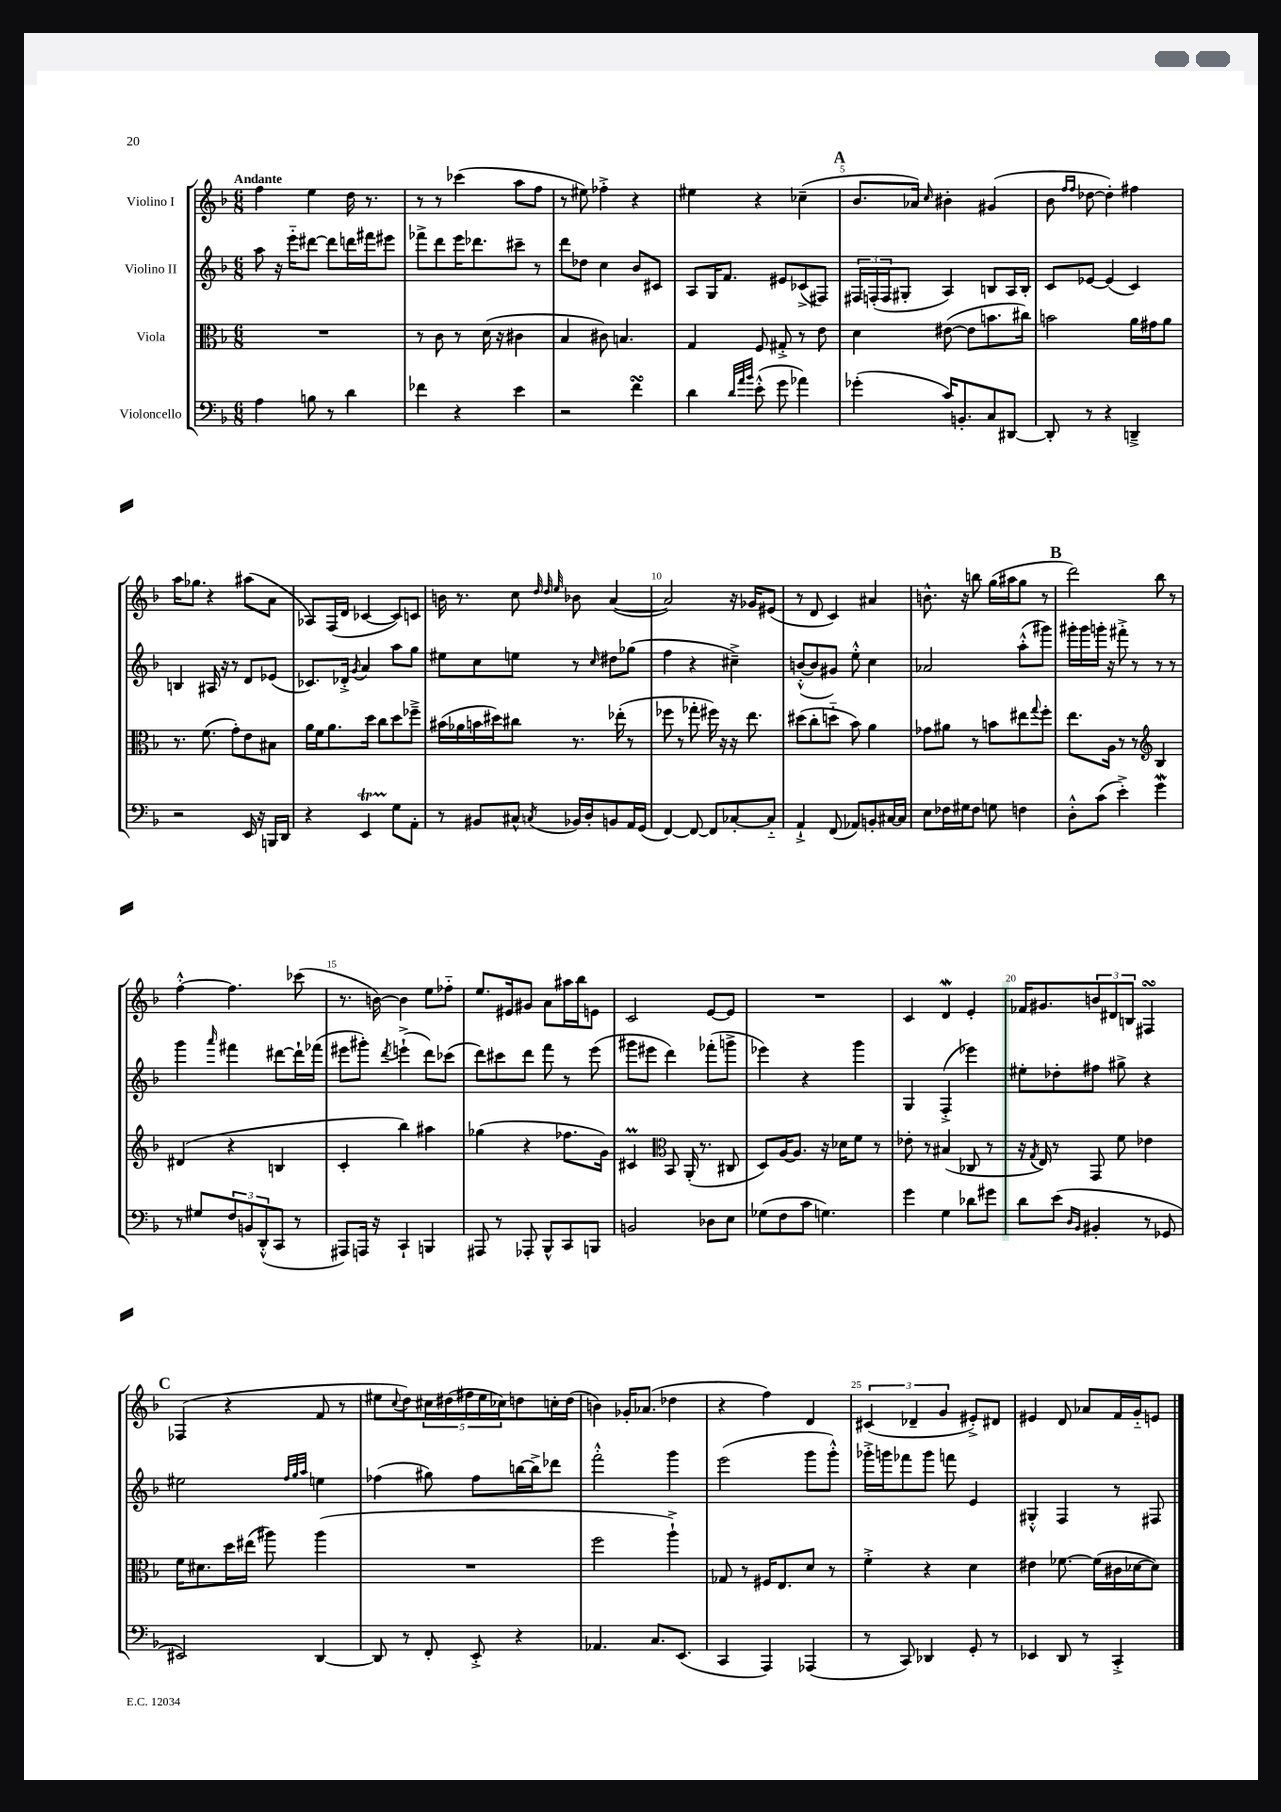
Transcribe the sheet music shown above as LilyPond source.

<<
\new StaffGroup <<
\new Staff = "s0" \with { instrumentName = "Violino I" } {
    \clef treble \key f \major \numericTimeSignature \time 6/8 \tempo "Andante"
    f''4 e''4 d''16 r8. |
    r8 r8 ces'''4( a''8 f''8 |
    r8 eis''8) fes''4-.-> r4 |
    eis''4 r4 ces''4--( |
    \mark \markup { \bold "A" } bes'8. aes'16) \grace { c''16 } bis'4-. gis'4( |
    bes'8 \grace { f''16 f''16 } des''8~ des''4-.) fis''4 |
    a''16 ges''8. r4 ais''8( a'8 |
    aes8) f16( d'16 ces'4~ ces'8) c'8 |
    b'16 r8. c''8 \grace { d''32 d''32 e''32 } bes'8 a'4~( |
    a'2) r16 ges'16 eis'8( |
    r8 d'8 c'4) ais'4 |
    b'8.-^ r16 b''8 g''16( ais''16 g''8 r8 |
    \mark \markup { \bold "B" } d'''2) bes''8 r8 |
    f''4~-.-^ f''4. ces'''8( |
    r8. b'16~) b'4 e''8 fes''8-_ |
    e''8. eis'16 gis'8 a'8 ais''16 bes''16 e'8 |
    c'2 e'8~ e'8 |
    R2. |
    c'4 d'4\mordent e'4-. |
    fes'16 gis'8. \tuplet 3/2 { b'8 dis'8 b8 } fis4\turn |
    \mark \markup { \bold "C" } fes4( r4 f'8 r8 |
    eis''8 \appoggiatura { c''8 } d''8) \tuplet 5/4 { cis''16 dis''16( fis''16 eis''16 ces''16) } d''8 c''16-. d''16( |
    b'4) ges'16-. aes'8.( des''4 |
    r4 f''4) d'4 |
    \tuplet 3/2 { cis'4( des'4-- g'4 } eis'8-.->) dis'8 |
    eis'4 d'8 aes'8 f'16 g'16-_ e'8 \bar "|." |
}
\new Staff = "s1" \with { instrumentName = "Violino II" } {
    \clef treble \key f \major \numericTimeSignature \time 6/8
    a''8 r16 e'''16-_ dis'''8~ dis'''8 d'''16 fis'''16 eis'''8 |
    fes'''8-> d'''8 e'''16 des'''8. cis'''8-- r8 |
    d'''8 des''8 c''4 bes'8 cis'8 |
    a8 g16 f'8. eis'8 ces'8->( fis8) |
    \mark \markup { \bold "A" } \tuplet 3/2 { fis16 f16-.( f16 } gis8-. a4) b8 a16 b16-. |
    c'8 ees'8~ ees'4( c'4) |
    b4 ais16 r16 r8 d'8 ees'8( |
    ces'8.) des'16-.-> \acciaccatura { g'8 } a'4 a''8 g''8 |
    eis''8 c''8 e''8 r8 \grace { c''16 } dis''8 ges''8( |
    f''4 r4 cis''4--->) |
    b'8~-.-^( b'8 gis'8) e''8-.-^ c''4 |
    aes'2 a''8-.-^( gis'''8) |
    \mark \markup { \bold "B" } gis'''16-. gis'''16 g'''16-. r16 fis'''8-.-> r8 r8 r8 |
    g'''4 \grace { a'''16 } fis'''4 dis'''8~ dis'''16-! fes'''16( |
    eis'''8 gis'''8-.) \acciaccatura { d'''8 } e'''4-!->( d'''8) ces'''8( |
    d'''8) cis'''8 d'''8 f'''8 r8 e'''8( |
    gis'''8 eis'''8 d'''4) fes'''8-.( g'''8-> |
    ees'''4) r4 g'''4 |
    g4 f4-.->( ees'''4) |
    eis''8-. des''8-. fis''8 gis''8-> r4 |
    \mark \markup { \bold "C" } eis''2 \grace { f''32 g''32 a''32 } e''4 |
    fes''4( gis''8) fes''8 b''16~ b''16-> des'''8 |
    f'''2-.-^ g'''4 |
    e'''2( g'''8 g'''8-.-^) |
    ges'''16-.-> g'''16 fes'''8 g'''8 f'''8 e'4 |
    gis4-.-^ f4 r8 fis8 \bar "|." |
}
\new Staff = "s2" \with { instrumentName = "Viola" } {
    \clef alto \key f \major \numericTimeSignature \time 6/8
    R2. |
    r8 c'8 r8 d'16( r16 cis'4 |
    bes4 cis'8) b4. |
    g4 f8 gis8-.-> r8 e'8 |
    \mark \markup { \bold "A" } d'4 eis'8~( eis'8 b'8. cis''16) |
    b'2 a'16 gis'16 a'8 |
    r8. f'8.( g'8-.) e'8 bis8 |
    a'16 f'16 a'8. d''16 c''8 d''8 fes''8---> |
    bis'16( aes'16 b'16 dis''16) cis''8 r8. ees''16-.( r8 |
    fes''8 r8 ges''8-. fis''16) r16 r16 e''8. |
    dis''8( c''8-. d''8-_ bes'8) a'4 |
    ges'8 ais'8 r8 b'8 eis''8 \appoggiatura { g''8 } f''8-. |
    \mark \markup { \bold "B" } e''8. a16 r8 r8 \clef treble bes4 |
    dis'4( r4 b4 |
    c'4-. bes''4) ais''4 |
    ges''4( r4 fes''8. g'16) |
    cis'4\prall \clef alto bes,8 a,16-.( r8. cis8 |
    d8) a16~ a8. r16 des'16 f'8 r8 |
    ees'8-. r8 bis4( ces8 r8 |
    r16 \acciaccatura { g8 } e16) r8 g,8 f'8 ees'4 |
    \mark \markup { \bold "C" } f'16 dis'8. d''16 eis''16( ais''8) ais''4( |
    R2. |
    f''2 a''4-!->) |
    ges8 r8 fis16 e8. d'8 r8 |
    f'4-.-> r4 d'4 |
    eis'4 fes'8.~ fes'16( cis'16 des'16~ des'8) \bar "|." |
}
\new Staff = "s3" \with { instrumentName = "Violoncello" } {
    \clef bass \key f \major \numericTimeSignature \time 6/8
    a4 b8 r8 d'4 |
    fes'4 r4 e'4 |
    r2 f'4\turn |
    d'4 \grace { d'32 a'32 bes'32 } e'8-.-^( g'8 aes'4) |
    \mark \markup { \bold "A" } ges'4-.( c'16) b,8.-. c8 dis,8~ |
    dis,8-. r8 r4 d,4---> |
    r2 e,16 r16 b,,16 d,16 |
    r4 e,4\startTrillSpan g8\stopTrillSpan a,8-. |
    r8 bis,8 cis8-^ \acciaccatura { c8 } bes,16 d16-. b,8 a,16 g,16( |
    f,4~) f,8~ f,8 ces8~-. ces8-_ |
    a,4-!-> f,8( aes,8) b,8-. cis16~ cis16 |
    e8 fes16 gis16 fes8 g8 f4 |
    \mark \markup { \bold "B" } d8-.-^ c'8( e'4-.->) g'4\mordent |
    r8 gis8 \tuplet 3/2 { f8 b,8 d,8-.-^( } c,8 r8 |
    ais,,8) a,,16 r16 c,4-! b,,4 |
    ais,,8 r8 aes,,8-. bes,,8-^ c,8 b,,8 |
    b,2 des8 e8 |
    ges8( f8 c'8 g4.) |
    g'4 g4 des'8 gis'8 |
    d'8 e'8( \grace { d16 bes,16 } bis,4-. r8 ges,8 |
    \mark \markup { \bold "C" } eis,2) d,4~ |
    d,8 r8 f,8-. e,8-.-> r4 |
    aes,4. c8. e,8.( |
    c,4 a,,4) aes,,4( |
    r8 c,8) des,4 g,8-. r8 |
    ees,4 d,8 r8 c,4-.-> \bar "|." |
}
>>
>>
\layout { \context { \Score \override BarNumber.break-visibility = ##(#f #t #t) barNumberVisibility = #(every-nth-bar-number-visible 5) } }
